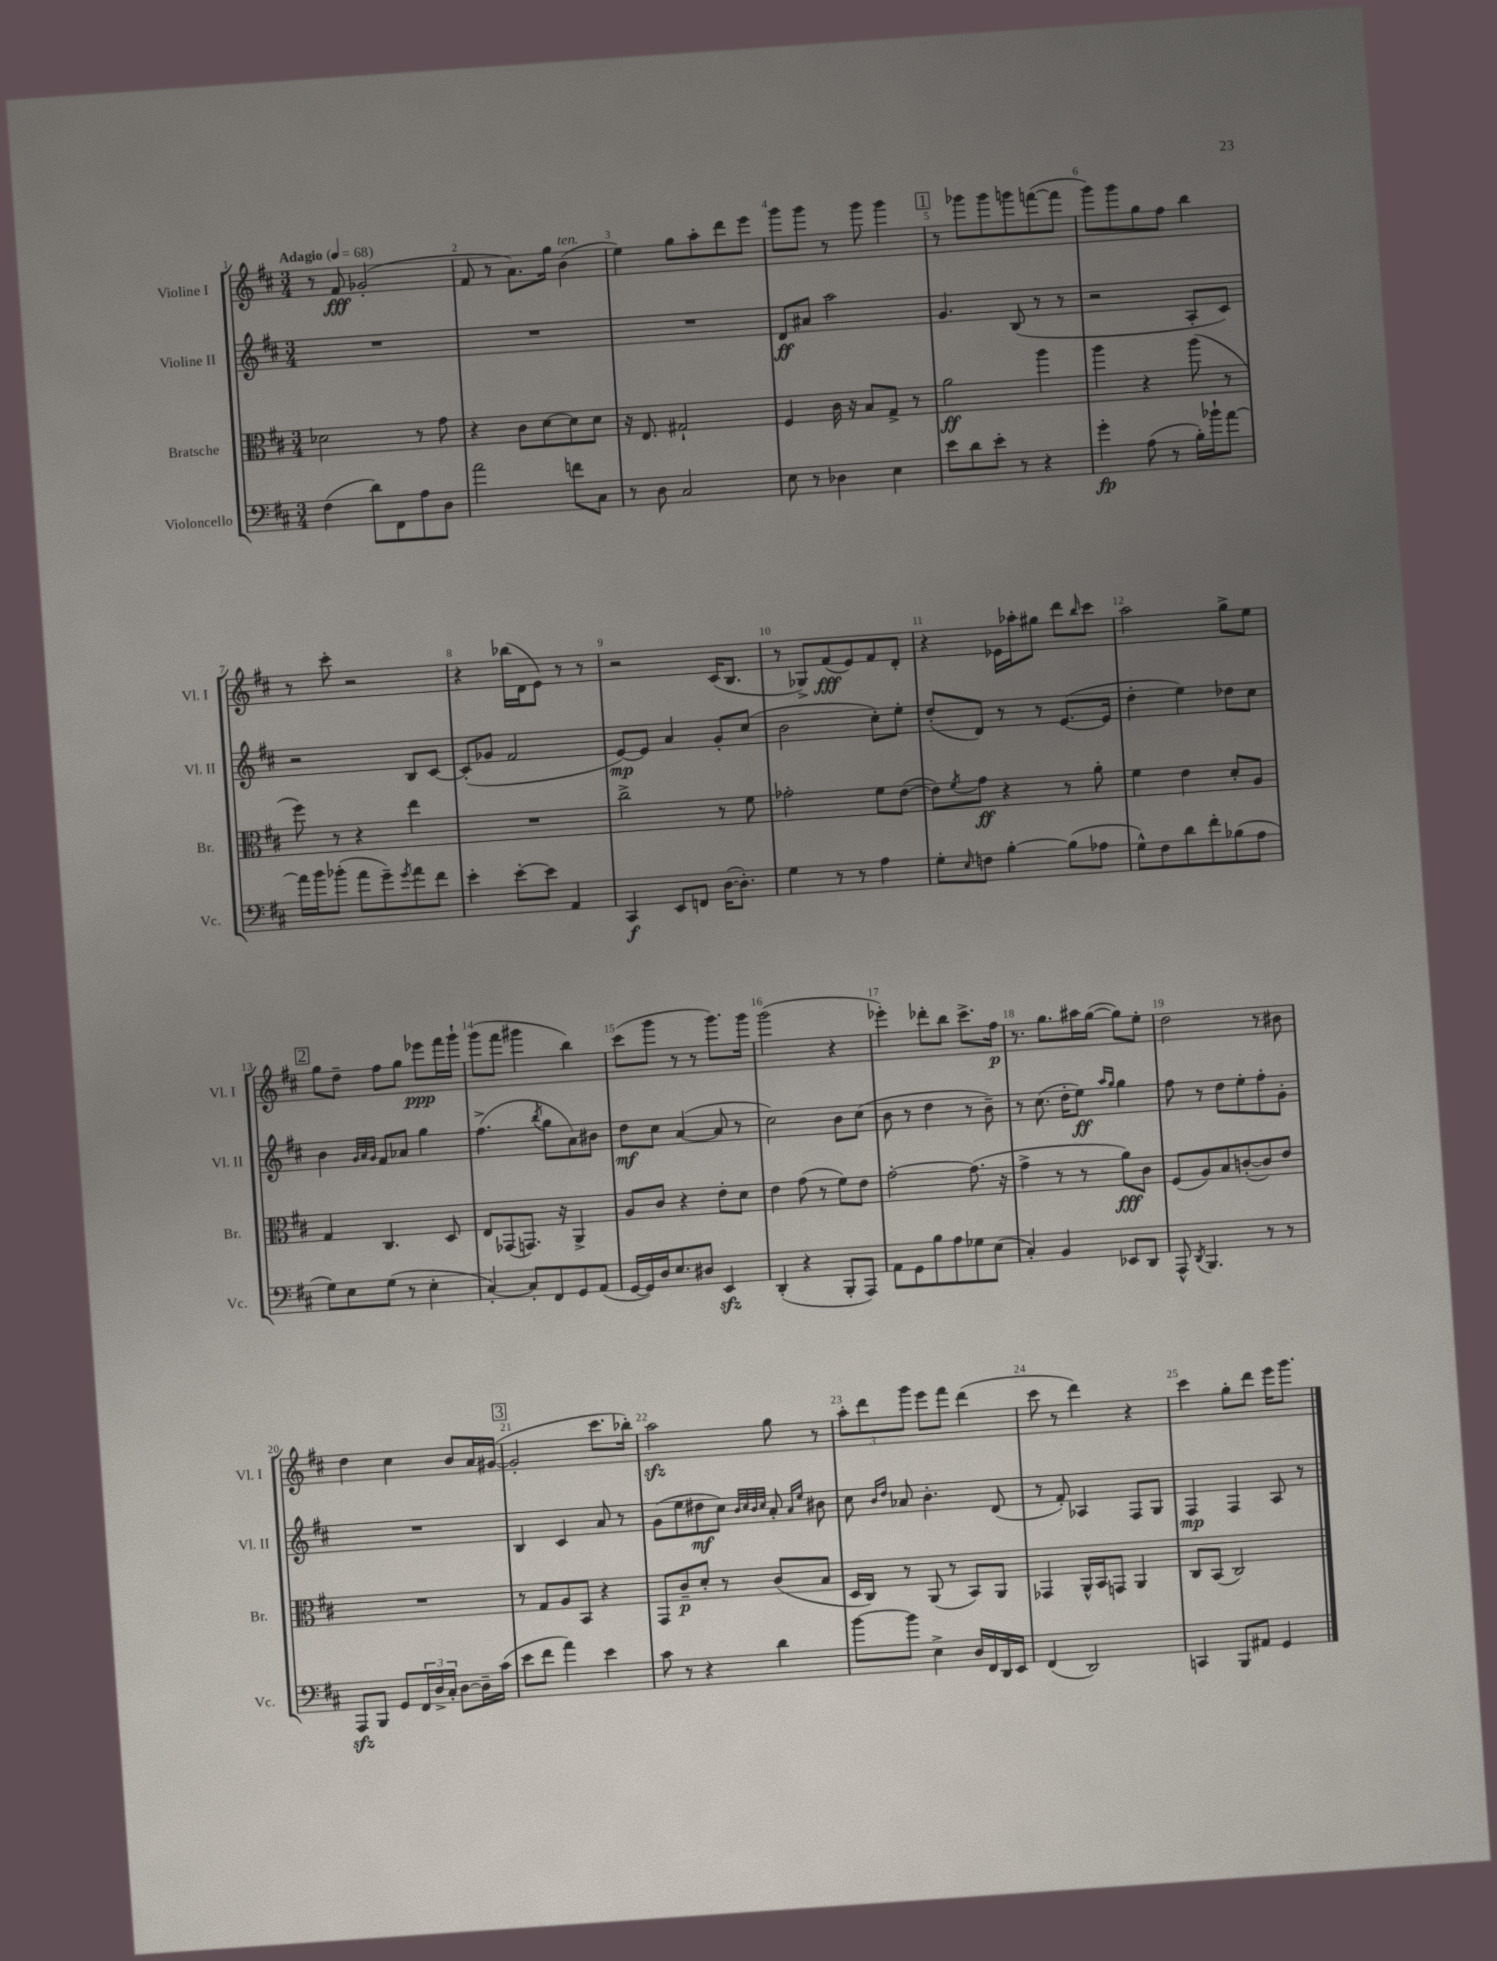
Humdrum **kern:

**kern	**kern	**kern	**kern
*staff4	*staff3	*staff2	*staff1
*clefF4	*clefC3	*clefG2	*clefG2
*k[f#c#]	*k[f#c#]	*k[f#c#]	*k[f#c#]
*M3/4	*M3/4	*M3/4	*M3/4
*MM68	*MM68	*MM68	*MM68
(4F#	2d-	2.r	8r
.	.	.	8f#
8d)	.	.	(2g-'
8FF#	.	.	.
8A	8r	.	.
8D	8g	.	.
=	=	=	=
2a	4r	2.r	8f#
.	.	.	8r
.	8c#	.	8.a)
.	[8d	.	.
.	.	.	16gg
8f	8d]	.	(4b
8C#	8d	.	.
=	=	=	=
8r	16r	2.r	4ee)
.	8.E	.	.
8D	.	.	.
2C#	2G#`	.	8gg
.	.	.	8aa'
.	.	.	8ddd
.	.	.	8eee
=	=	=	=
8E	4F#	8d	8ggg
8r	.	8a#	8ggg
4D-	16c#	2aa	8r
.	16r	.	.
.	8B	.	8ggg
4E	8G^	.	4ggg
.	8r	.	.
=	=	=	=
8e	2a	4.g	8r
8d	.	.	8ggg-
8e'	.	.	8ggg-
8r	.	(8B	8ggg
4r	4aa	8r	([8fff
.	.	8r	8fff]
=	=	=	=
4g'	4aa	2r	8ggg)
.	.	.	8ggg
(8A	4r	.	8gg
8r	.	.	8ff#
16B')	(8aa	8A'	4bb
16b-`	.	.	.
[8a	8r	8c#)	.
=	=	=	=
16a]	8ff#)	2r	8r
16b	.	.	.
(8b-'	8r	.	8ccc#'
8a	4r	.	2r
8g~)	.	.	.
8qg	.	.	.
8a	4ee	8B	.
8f#	.	[8c#	.
=	=	=	=
4e'	2.r	(8c#']	4r
.	.	8g-	.
[8e'	.	2f#	(16bb-
.	.	.	16d
8e]	.	.	8e)
4AA	.	.	8r
.	.	.	8r
=	=	=	=
4CC#	2cc#^	[8e)	2r
.	.	8e]	.
8EE	.	4a	.
8FF	.	.	.
([16D	8r	8g'	(16c#
8.D'])	.	.	8.B
.	8f#	(8cc#	.
=	=	=	=
4G	2g-'	2b	8r
.	.	.	8G-^)
8r	.	.	(8f#
8r	.	.	8e)
4A	8f#	8cc#')	8f#
.	([8e	8ee'	8d'
=	=	=	=
8G'	8e])	(8dd'	4r
16qqE	8qf#	.	.
8F	8g	8d)	.
[4B'	4r	8r	16e-
.	.	.	16aa-'
.	.	8r	8gg#
(8B]	8r	([8.e	8ddd
.	.	.	16qqbb
8A-	8a'	.	8ccc#
.	.	16e]	.
=	=	=	=
8G^^)	4f#	4dd'	2aa
8F#	.	.	.
8d	4e	4ee)	.
8f#'	.	.	.
(8B-	8d'	8dd-	8gg^
8A	8A	8cc#	8ee
=	=	=	=
8G)	4G	4b	8gg
8E	.	.	8dd~
.	.	32qqg	.
.	.	32qqa	.
.	.	32qqg	.
(8G	4.C#	8f#	8ff#
8r	.	8a-	8gg
4E'	.	4gg	8eee-
.	8D	.	16fff#
.	.	.	16ggg`
=	=	=	=
[4C#')	8E	(4.ff#^	(8ggg
.	(8GG-	.	8fff#
8C#']	8.GG)	.	4ggg#
.	.	8qbb	.
8FF#	.	8gg	.
.	16r	.	.
8GG	4AA^	8a)	4bb)
(8AA	.	8b#	.
=	=	=	=
[16GG	8A	8dd	(8ccc#
16GG])	.	.	.
16D	8c#	8cc#	8ggg
8.E	.	.	.
.	4r	([4a	8r
8D#	.	.	8r
4EE	8e'	8a]	8.ggg)
.	8d	8r	.
.	.	.	16ggg
=	=	=	=
(4DD'	4e	2cc#)	(2ggg
4r	(8g	.	.
.	8r	.	.
8BBB'	8f#)	8b	4r
8AAA)	8e	(8cc#	.
=	=	=	=
8AA	[2g'	8b	4eee-')
8GG	.	8r	.
8B	.	4dd	8ddd-'
8A	.	.	8bb
8G-	(8.g]	8r	8.ccc#^
(8E	.	8b~)	.
.	16r	.	16ff#
=	=	=	=
4C#')	4g^	8r	8.r
.	.	(8.cc#	.
.	.	.	8.gg
4BB	8r	.	.
.	.	16dd'	.
.	8r	8ee)	16aa#
.	.	.	([16gg
.	.	16qqaa	.
.	.	16qqgg	.
8EE-	8a)	4gg	8gg])
8DD	8c#	.	8ee'
=	=	=	=
8AAA^^	(8F#	8ff#	2dd
8qDD	.	.	.
4.BBB	8A)	8r	.
.	8B	8dd	.
.	([8c'	8ee'	.
8r	8c])	8ff#'	8r
8r	8e	8g'	8b#
=	=	=	=
8AAA	2.r	2.r	4dd
8BBB	.	.	.
8GG	.	.	4cc#
24FF#	.	.	.
24D^	.	.	.
24C#'	.	.	.
[8D	.	.	8b
16D~]	.	.	16a
(16c#	.	.	([16g#
=	=	=	=
8e	8r	4B	2g#']
8f#	8G	.	.
4a)	8A	4c#	.
.	8BB	.	.
4e	4r	8a	8.ccc#
.	.	8r	.
.	.	.	16bb-')
=	=	=	=
8c#	8GG	(8g	2aa
8r	8c#~	8ee	.
4r	8d'	8dd#	.
.	8r	8cc#)	.
.	.	32qqb	.
.	.	32qqcc#	.
.	.	32qqb	.
.	.	32qqcc#	.
4d	(8c#	8a'	8gg
.	.	16qqa	.
.	.	16qqee	.
.	8B	8b#	8r
=	=	=	=
[8b	16D	8cc#	12aa'
.	16C#)	.	.
.	.	.	12ddd
.	.	16qqb	.
.	.	16qqdd	.
8b]	8r	8a-	.
.	.	.	12ggg
4E^	(8AA	4.b'	8eee
.	8r	.	8fff#
16D	8BB)	.	(4ddd
16FF#	.	.	.
16DD	8AA	(8d	.
16EE	.	.	.
=	=	=	=
(4FF#	4GG-	8r	8ccc#
.	.	8f#')	8r
2DD)	16AA^^	4A-	4ddd)
.	16BB	.	.
.	8GG	.	.
.	4AA	8F#	4r
.	.	8G	.
=	=	=	=
4CC	8C#	4F#	4ccc#
.	(8BB	.	.
8BBB	2C#)	4F#	8gg'
8AA#	.	.	8ddd
4GG	.	8A	16eee
.	.	.	8.ggg
.	.	8r	.
==	==	==	==
*-	*-	*-	*-
